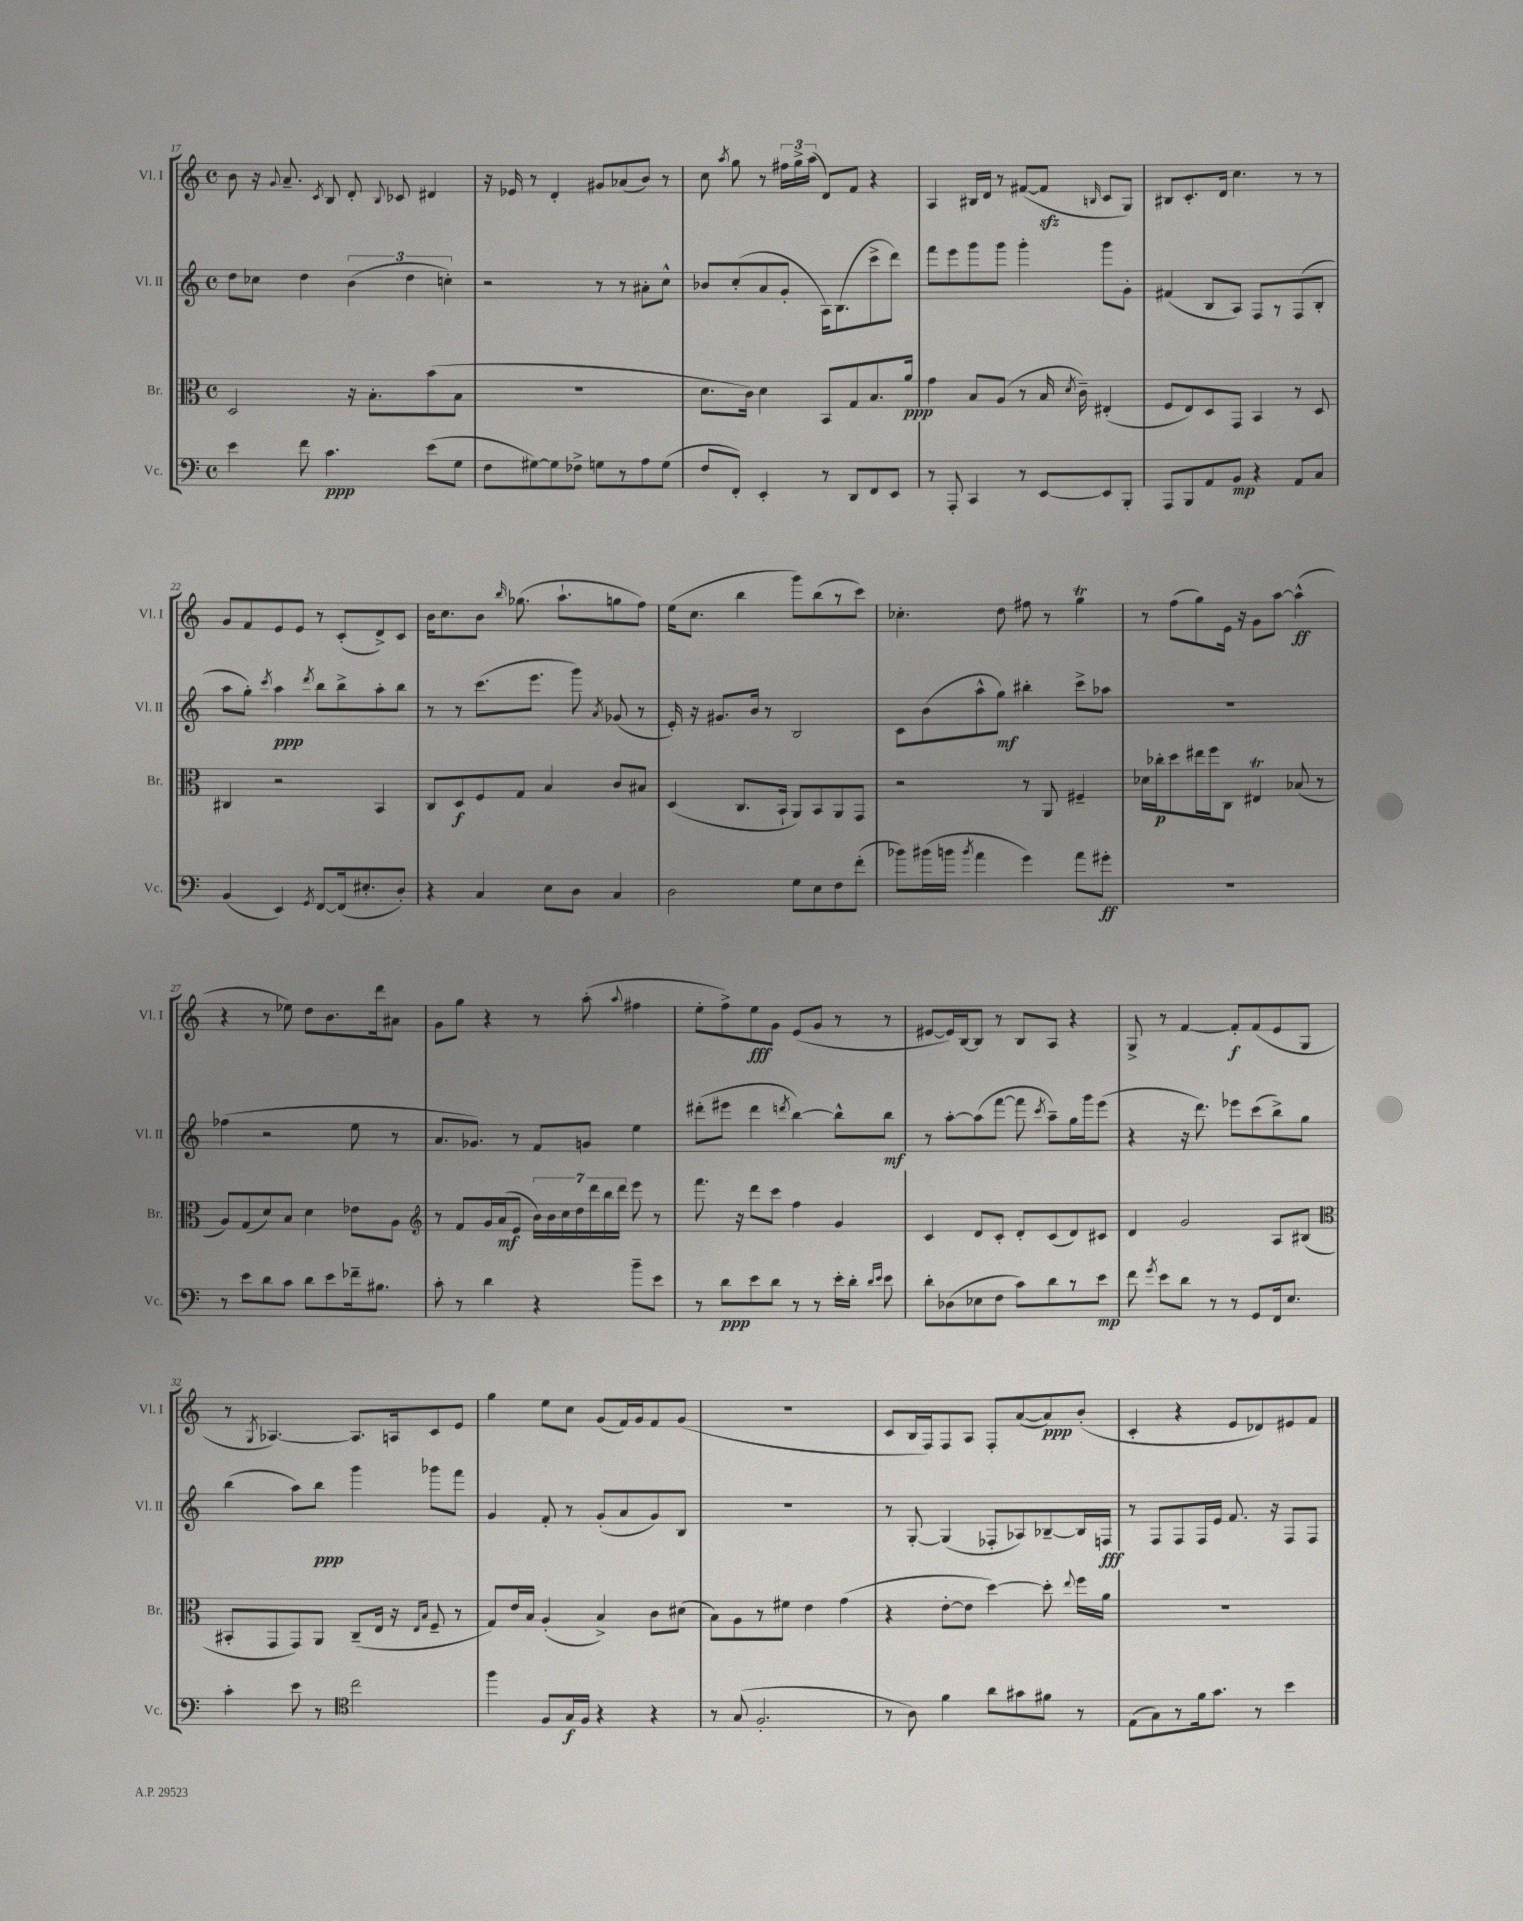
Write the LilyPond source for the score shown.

<<
\new StaffGroup <<
\new Staff = "s0" \with { instrumentName = "Vl. I" shortInstrumentName = "Vl. I" } {
    \clef treble \key c \major \defaultTimeSignature \time 4/4
    \autoBeamOff b'8 r16 \appoggiatura { g'8 } a'8.-- \acciaccatura { c'8 } b8 d'8-. \appoggiatura { b8 } ces'8 dis'4 |
    r16 ees'16 r8 d'4-. gis'8[ aes'8( b'8]) r8 |
    c''8 \acciaccatura { a''8 } g''8 r8 \tuplet 3/2 { fis''16[ g''16-> a''16]( } d'8[) f'8] r4 |
    a4 bis16[ d'16] r8 fis'8[~( fis'8]\sfz \grace { b16 } c'8[ g8]) |
    bis8[ c'8.-. d'16] c''4. r8 r8 |
    g'8[ f'8 e'8 e'8] r8 c'8[-.( d'8->) c'8] |
    b'16[ c''8. b'8] \grace { b''16 } ges''8.( a''8.[-! g''8 f''8]) |
    e''16[( c''8.] b''4 g'''8[) b''8( r8 c'''8]) |
    ces''4.-. d''8 fis''8 r8 g''4\trill |
    r8 f''8[( g''8) e'16] r16 g'8[ a''8]~ a''4-^\ff( |
    r4 r8 ees''8) d''8[ b'8. d'''16 ais'8] |
    g'8[ g''8] r4 r8 a''8-.( \appoggiatura { a''8 } fis''4 |
    e''8[-. f''8->) e''8\fff g'8] e'8[( g'8] r8 r8 |
    eis'8[~ eis'16) b16~ b8] r8 b8[ a8] r4 |
    g8-> r8 f'4~ f'8[-.\f f'8( e'8 g8] |
    r8 \acciaccatura { g8 } aes4.~) aes8.[ a16 c'8 e'8] |
    g''4 e''8[ c''8] g'8[( f'16) g'16 f'8 g'8]( |
    R1 |
    c'8[ b16 f16) f8 a8] f8[-. a'8~( a'8\ppp) b'8]-.( |
    c'4-. r4 e'8[ des'8) eis'8 f'8] \bar "|." |
}
\new Staff = "s1" \with { instrumentName = "Vl. II" shortInstrumentName = "Vl. II" } {
    \clef treble \key c \major \defaultTimeSignature \time 4/4
    \autoBeamOff d''8[ ces''8] d''4 \tuplet 3/2 { b'4( d''4 c''4-.) } |
    r2 r8 r8 ais'8[-. c''8]-^ |
    bes'8[ c''8-.( a'8 g'8]-. a16[) b8.( c'''8-> d'''8]) |
    f'''8[ e'''8 g'''8 g'''8] g'''4-. g'''8[ g'8]-. |
    fis'4( b8[ a8]) f8[ r8 f8( b8]-. |
    a''8[ g''8]-.) \acciaccatura { c'''8 } a''4\ppp \acciaccatura { d'''8 } b''8[ b''8-> a''8-. b''8] |
    r8 r8 c'''8.[( e'''8.] g'''8) \acciaccatura { a'8 } ges'8( r8 |
    e'16-.) r16 gis'8.[ b'16] r8 b2 |
    c'8[ b'8( a''8-^ g''8]\mf) bis''4-. c'''8[-> aes''8] |
    R1 |
    fes''4( r2 e''8 r8 |
    a'8.[ ges'8.]) r8 f'8[ g'8] e''4 |
    dis'''8[-.( eis'''8] dis'''4 \acciaccatura { d'''8 } b''4~) b''8[-^ b''8]\mf |
    r8 a''8[~-. a''8( f'''8]~ f'''8 \acciaccatura { c'''8 } a''8[--) g''16 g'''16 e'''8]( |
    r4 r16 d'''8.) ees'''8[ c'''8( b''8->) g''8] |
    b''4( a''8[) b''8]\ppp g'''4 ges'''8[ f'''8] |
    g'4 f'8-. r8 g'8[-.( a'8 g'8) b8] |
    R1 |
    r8 g8~-. g4( fes8[-. aes8) bes8~-- bes16 f16]\fff |
    r8 f8[ f8 f16 e'16] f'8. r16 f8[ f8] \bar "|." |
}
\new Staff = "s2" \with { instrumentName = "Br." shortInstrumentName = "Br." } {
    \clef alto \key c \major \defaultTimeSignature \time 4/4
    \autoBeamOff d2 r16 b8.[-. b'8( b8] |
    R1 |
    d'8.[ c'16]) d'4 b,8[ g8 b8. a'16]\ppp |
    g'4 b8[ a8]( r8 b16 \acciaccatura { d'8 } c'16--) eis4-.( |
    f8[ e8) d8 g,8] b,4 r8 d8 |
    cis4 r2 b,4 |
    c8[ d8\f f8 g8] b4 c'8[ bis8] |
    d4( c8.[ b,16]-! a,8[) b,8 a,8 g,8] |
    r2 r8 a,8 fis4-- |
    des'16[ ces''16-.\p d''8 eis''16 f''16 c8] eis4\trill bes8( r8 |
    a8[) g8( d'8) b8] d'4 ees'8[ a8] |
    \clef treble r8 f'8[ g'16 a'16\mf( e'8] \tuplet 7/4 { b'16[) b'16 c''16 d''16 d'''16 b''16 d'''16] } e'''8 r8 |
    f'''8. r16 d'''8[ c'''8] f''4 g'4 |
    c'4 d'8[ c'8]-. d'8[-. c'8( d'8) cis'8] |
    d'4 g'2 a8[ bis8]( |
    \clef alto bis,8[-. g,8 g,8) a,8] c8[--( e16] r16 \grace { e16[ b16] } f8-- r8 |
    g8[) e'16 b16] a4-.( b4->) c'8[ dis'8]( |
    b8[) a8 r8 fis'8] e'4 g'4( |
    r4 e'8[~-. e'8] d''4~) d''8-. \appoggiatura { e''8 } f''16[ a'16] |
    R1 \bar "|." |
}
\new Staff = "s3" \with { instrumentName = "Vc." shortInstrumentName = "Vc." } {
    \clef bass \key c \major \defaultTimeSignature \time 4/4
    \autoBeamOff e'4 f'8 c'4.\ppp e'8[( g8] |
    f8[ gis8~) gis8 fes8]-> g8[ r8 a8 g8]( |
    f8[ f,8]-.) e,4-. r8 d,8[ f,8 e,8] |
    r8 a,,8-. c,4 r8 e,8[~ e,8 b,,8]-. |
    a,,8[ b,,8 a,8 b,8]\mp r4 a,8[ c8] |
    b,4( e,4) \acciaccatura { g,8 } f,8[~ f,16( eis8.-. d8]-.) |
    r4 c4 e8[ d8] c4 |
    d2 g8[ e8 f8 f'8]-.( |
    bes'8[) bis'16( b'16] \acciaccatura { b'8 } a'4 g'4) a'8[ gis'8]-.\ff |
    R1 |
    r8 e'8[ d'8 c'8] d'8[ e'8 fes'16-- bis8.] |
    c'8-. r8 d'4 r4 b'8[-- e'8] |
    r8 d'8[\ppp e'8 d'8] r8 r8 e'16[-. d'16]-. \grace { d'16[ e'16] } e'8 |
    d'8[-. des8( ees8 f8] c'8[) d'8 r8 e'8]\mp |
    f'8 \acciaccatura { g'8 } e'8[ d'8] r8 r8 g,8[ f,16 e8.] |
    c'4-. e'8 r8 \clef tenor c''2 |
    f''4 f8[ g16\f f16] r4 r4 |
    r8 g8( f2.-. |
    r8 a8) f'4 a'8[ gis'8 fis'8] r8 |
    e8[( g8) r8 f'16 g'8.] r8 b'4 \bar "|." |
}
>>
>>
\layout { \context { \Score currentBarNumber = #17 } }
